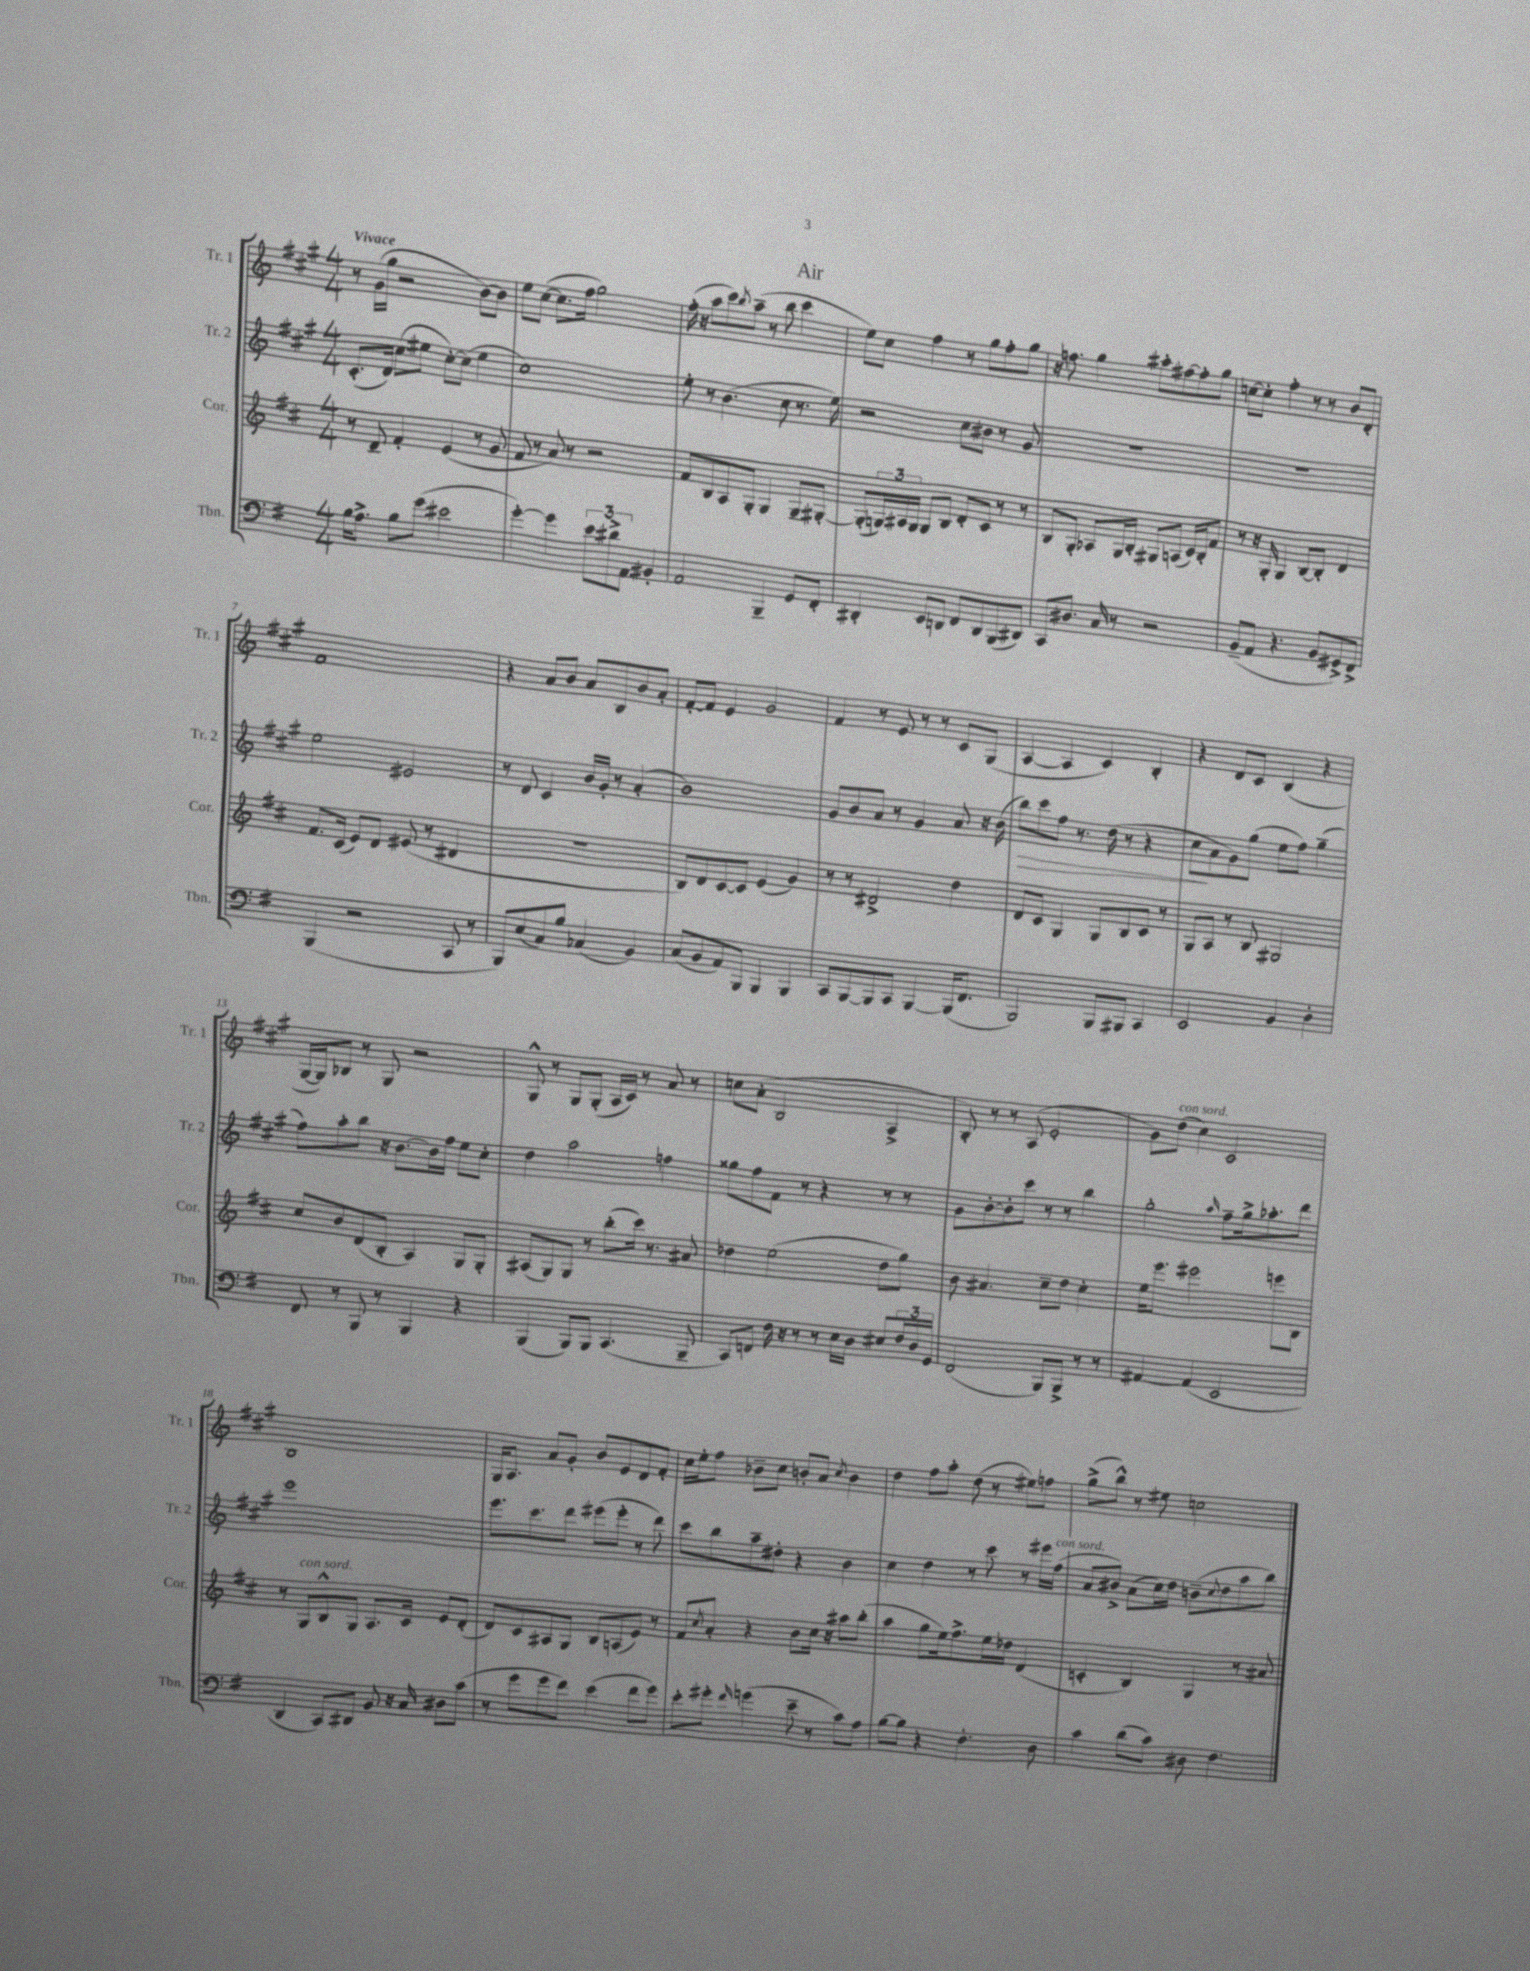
\header { title = "Air" }
<<
\new StaffGroup <<
\new Staff = "s0" \with { instrumentName = "Tr. 1" shortInstrumentName = "Tr. 1" } {
    \clef treble \key a \major \numericTimeSignature \time 4/4 \tempo "Vivace"
    r8 gis'16( gis''16 r2 b'8~) b'8 |
    e''8 cis''8~( cis''8. fis''16 gis''2) |
    fis''16-.( r16 a''8 cis'''8) \acciaccatura { b''8 } a''8--( r8 b''8 cis'''4 |
    e''8) cis''8 fis''4 r8 gis''8 fis''8-. gis''8 |
    r16 f''8. gis''4 ais''8-. fis''8~ fis''8-. gis''8 |
    c''8~ c''8-. fis''4-. r8 r8 b'8 d'8-. |
    fis'1 |
    r4 a'8 b'8 a'8 b8 b'8 a'8-. |
    fis'8~-. fis'8 e'4 gis'2 |
    fis'4 r8 e'8 r8 r8 cis'8 gis8( |
    a4~ a4 cis'4) b4-. |
    r4 d'8 cis'8 b4( r4 |
    gis16~ gis16) bes8 r8 gis8 r2 |
    gis8-^ r8 gis8 gis8-.( a16 cis'16) r8 a'8 r8 |
    c''8 a'8-.( b2 a4-> |
    b8-.) r8 r8 a8( e'2-. |
    gis'8) d''8^\markup { \italic "con sord." }( cis''4) cis'2 |
    b1 |
    gis16 a8. a'8 gis'8-. b'8 e'8 d'8 fis'8-. |
    cis''16 e''16-. fis''8 bes'8-- cis''8 b'8-. a'8 \acciaccatura { cis''8 } b'4 |
    d''4 fis''8 a''8-. d''8( r8 eis''8) f''8 |
    gis''8->( b''8-^) r8 eis''8 c''2 \bar "|." |
}
\new Staff = "s1" \with { instrumentName = "Tr. 2" shortInstrumentName = "Tr. 2" } {
    \clef treble \key a \major \numericTimeSignature \time 4/4
    cis'8.-.( d'16) cis''8( eis''8 cis''8~-.) cis''8( eis''4 |
    cis''1) |
    e''8-. r8 b'4.( cis''8 r8. e''16) |
    r2 cis''8 bis'8 r8 gis'8 |
    R1 |
    R1 |
    e''2 eis'2 |
    r8 d'8 cis'4 b'16 gis'16-. r8 a'4-.( |
    b'1) |
    gis'8 b'8 a'8 r8 gis'4 a'8 r16 b'16( |
    b''8\>) cis'''8 fis''8 r8. d''16( r8 r4 |
    cis''8\! a'8 gis'8) gis''8( e''8 fis''8) gis''4--( |
    fis''8) a''8-. b''8 r16 b'8.~ b'16 fis''16 e''8 cis''8-. |
    d''4 a''2 f''4 |
    gisis''8 fis''8 fis'8 r8 r4 r8 r8 |
    gis'8 b'8~-. b'8-. cis'''8 r8 r8 b''4 |
    gis''2-. \grace { a''16 } fis''8-- gis''16-> aes''8.-. d'''8 |
    e'''1 |
    e'''8. cis'''8. d'''8 eis'''8( eis'''8-. r8 d'''8) |
    cis'''8 b''8 a''8-- dis''8-. r4 b'4 |
    cis''4 d''4 r8 cis'''8 r8 eis'''16 fis''16^\markup { \italic "con sord." }( |
    a'8 bis'8->) a'8( cis''16) d''16 b'8--( \appoggiatura { cis''8 } d''8 a''8 b''8) \bar "|." |
}
\new Staff = "s2" \with { instrumentName = "Cor." shortInstrumentName = "Cor." } {
    \clef treble \key d \major \numericTimeSignature \time 4/4
    r8 d'8-- fis'4-. e'4( r8 g'8 |
    fis'8 r8 a'8) r8 r2 |
    fis'8 b8 a8 g8-. g4 g8-- gis8~-. |
    gis8-.( \tuplet 3/2 { g16) ais16 g16 } g8 b8 d'8-. cis'8 r8 r8 |
    b8 g8-. aes8 g16 b16-. gis8 a8( cis'16) b16-. fis'8 |
    r8 r16 g16-. g4 b8~ b8-. d'4 |
    fis'8. cis'16( e'8) d'8 eis'8( r8 dis'4 |
    r1 |
    b8) d'8 cis'8~ cis'8 e'4( g'4) |
    r8 r8 dis'2-> d''4 |
    d'8 cis'8 g4 g8 b8 cis'8 r8 |
    g8 a8 r8 b8 gis2 |
    cis''8 b'8 d'8( b8-. a4) g8 g8-. |
    ais8( g8) g8 r8 b''8-.( cis'''16) r8. ais'8 |
    des''4 e''2( des''8 g''8) |
    b'8 ais'4. cis''8-- d''8 cis''4-. |
    e''16 e'''8. eis'''2 e'''8 b8 |
    r8 g8^\markup { \italic "con sord." } b8-^ g8 a8. cis'16 e'8 d'8-.( |
    d'8) cis'8 ais8 g8 b8 a8( e'8) r8 |
    fis'8 \acciaccatura { cis''8 } a'8-. r4 b'8 cis''16 r16 ais''8 b''8-.( |
    a''4 g''8 e''16) fis''8.-> e''16 des''16 d'4( |
    c'4-. b4) g4 r8 ais'8 \bar "|." |
}
\new Staff = "s3" \with { instrumentName = "Tbn." shortInstrumentName = "Tbn." } {
    \clef bass \key g \major \numericTimeSignature \time 4/4
    b16 a8.-> b8 g'8( eis'2 |
    g'4~-.) g'4 \tuplet 3/2 { e'8 dis'8-> a,8 } bis,4-. |
    a,2 b,,4-- g,8 fis,8-. |
    dis,4-. e,8 d,8 fis,8 d,8 b,,8( dis,8) |
    c,8 dis8. c16 r8 r2 |
    b,8--( a,8 r4. b,8 gis,8->) fis,8-> |
    b,,4( r2 c,8 r8 |
    b,,8) e8( c8) b8 ces4( b,4) |
    c8( b,8 a,8) b,,8 b,,4 b,,4 |
    c,8 b,,8~ b,,8 c,8 b,,4~ b,,16( fis,8. |
    b,,2) b,,8 bis,,8 c,4 |
    e,2 b,4 d4-. |
    fis,8 r8 b,,8 r8 b,,4 r4 |
    b,,4( b,,8) b,,8 c,4.( b,,8-- |
    c,8) f,8 fis16 r16 r8 r8 e16 d16 eis8 \tuplet 3/2 { fis16 d16 g,16 } |
    fis,2( b,,8) b,,8-> r8 r8 |
    ais,4~ ais,4( e,2 |
    d,4 c,8) dis,8 b,8 r16 c16 dis8 c'8( |
    r8 g'8 g'8 fis'8) e'4( fis'8 g'8) |
    e'8-. gis'8-. \grace { fis'16 } g'4( e'8-- r8 c'8) a8 |
    b8~ b8 r4 fis4.-. d8 |
    c'4 d'8( c'8) dis8 fis4. \bar "|." |
}
>>
>>
